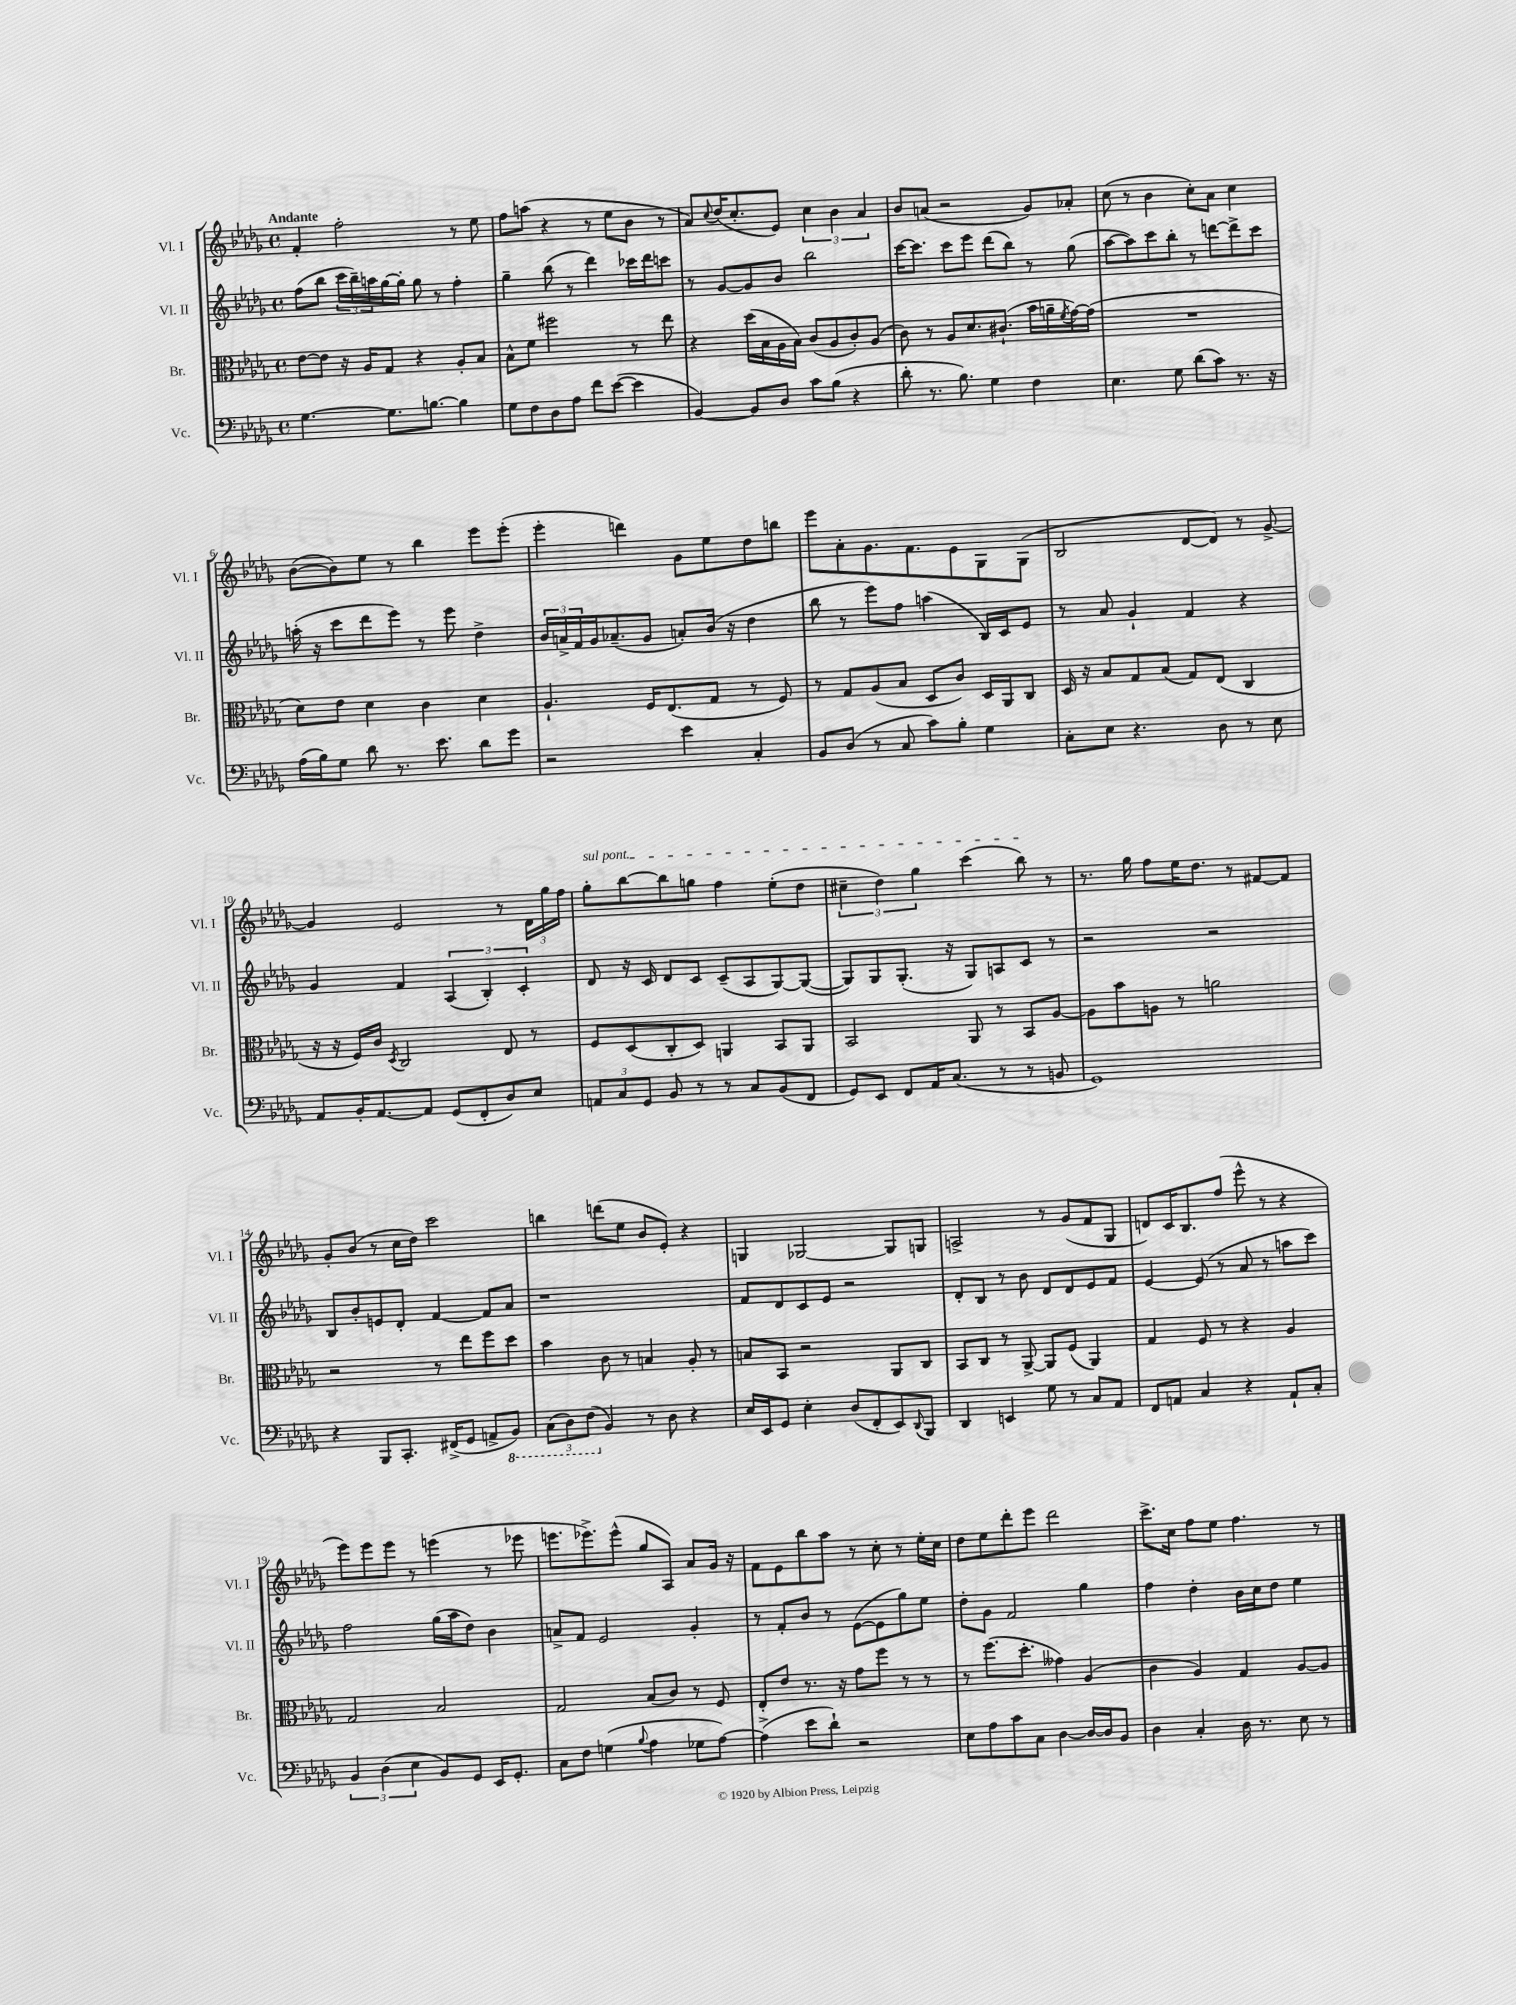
<<
\new StaffGroup <<
\new Staff = "s0" \with { instrumentName = "Vl. I" shortInstrumentName = "Vl. I" } {
    \clef treble \key des \major \defaultTimeSignature \time 4/4 \tempo "Andante"
    f'4-. f''2-. r8 ees''8 |
    f''8 a''8( r4 r8 ees''8 bes'8 r8 |
    aes'8) \appoggiatura { c''8 } des''16( c''8.-. ees'8) \tuplet 3/2 { c''4 bes'4 aes'4 } |
    bes'8 a'8( r2 ges'8) aes'8-. |
    c''8( r8 bes'4 c''8-.) aes'8 c''4 |
    bes'8~( bes'8) ees''8 r8 bes''4 ees'''8 ees'''8-.( |
    ees'''4-. d'''4) ges'8 ees''8 des''8 b''8 |
    ees'''8 aes'8-. ges'8. f'8. ees'8 ges8 ges8( |
    bes2 des'8~ des'8) r8 ges'8~-> |
    ges'4 ees'2 r8 \tuplet 3/2 { des'16 ges''16 f''16 } |
    \once \override TextSpanner.bound-details.left.text = \markup { \italic "sul pont." } ges''8-.\startTextSpan bes''8~ bes''8 g''8 f''4 ees''8-.( des''8 |
    \tuplet 3/2 { cis''4-- des''4) ges''4 } c'''4( bes''8\stopTextSpan) r8 |
    r8. ges''16 f''8 ees''16 des''8. r8 fis'8~ fis'8 |
    ges'8-. bes'8( r8 c''16 des''16) c'''2 |
    b''4 d'''8( ees''8 bes'8 ees'8-.) r4 |
    g4 ges2~ ges8 g8 |
    a2-> r8 ges'8( f'8 ges8 |
    d'8) c'16 bes8. f''8( ees'''8-^ r8 r4 |
    ees'''8) ees'''8 ees'''8 r8 e'''4( r8 ees'''8 |
    e'''8. ees'''8.->) ees'''8-^( ges''8 aes8) aes'8 ges'16 r16 |
    f'8 ees'8 bes''8 aes''8 r8 c''8-. r8 ees''16-. c''16 |
    des''8 ees''8 des'''8-. ees'''8 des'''2 |
    c'''8.-> c''16 f''8 ees''8 f''4. r8 \bar "|." |
}
\new Staff = "s1" \with { instrumentName = "Vl. II" shortInstrumentName = "Vl. II" } {
    \clef treble \key des \major \defaultTimeSignature \time 4/4
    f''8( bes''8 \tuplet 3/2 { c'''16 bes''16--) a''16 } ges''16~ ges''16-. ges''8 r8 f''4-. |
    ges''4-- bes''8( r8 des'''4) ces'''16 des'''16 c'''8 |
    r8 ges'8~ ges'8 bes'8 bes''2 |
    c'''16~ c'''8. c'''8 ees'''8 des'''8( bes''8) r8 ges''8( |
    aes''8~ aes''8) c'''8 bes''8-. r8 d'''8~ d'''8-> c'''8 |
    a''16-.( r16 c'''8 des'''8 ees'''8) r8 ees'''8 des''4-> |
    \tuplet 3/2 { bes'16 a'16-> f'16 } ges'16 aes'8.--( ges'8 a'8-.) bes'16( r16 des''4 |
    bes''8 r8 ees'''8) f''8 a''4( bes16) c'16 ees'8 |
    r8 aes'8 ges'4-! f'4 r4 |
    ges'4 f'4 \tuplet 3/2 { aes4( bes4-.) c'4-. } |
    des'8 r16 c'16 des'8 c'8 c'8--( aes8 ges8~) ges8~( |
    ges8) ges8 ges8.-.( r16 ges8) a8 c'8 r8 |
    r2 r2 |
    bes8 bes'8-. e'8 des'8-. f'4~ f'8 aes'8 |
    r1 |
    f'8 des'8 c'8 ees'8 r2 |
    des'8-. bes8 r8 bes'8 des'8 des'8 ees'8 f'8 |
    ees'4~ ees'8( r8 aes'8 r8 a''8 c'''8) |
    f''2 ges''16( aes''16 des''8) bes'4 |
    a'8-> f'8 ees'2 ges'4-. |
    r8 f'8-. bes'8 r8 ees'8~( ees'8 ges''8) ees''8 |
    des''8-. ges'8 f'2 ges''4 |
    f''4 des''4-. bes'16 c''16 des''8 ees''4 \bar "|." |
}
\new Staff = "s2" \with { instrumentName = "Br." shortInstrumentName = "Br." } {
    \clef alto \key des \major \defaultTimeSignature \time 4/4
    ees'8~ ees'8 r16 aes16 ges8 r4 aes8-. bes8 |
    bes8-^ f'8 fis''2 r8 ees''8 |
    r4 des''16( bes16 aes16 bes16) c'8( aes8 c'8-.) aes8( |
    c'8) r8 aes8 des'8. cis'8.-!( bes'16 a'16-- \acciaccatura { f'8 } ges'16~) ges'16( |
    R1 |
    des'8) ees'8 des'4 c'4 des'4 |
    aes4.-! f16 ees8.( ges8 r8 f8) |
    r8 ges8 aes8( bes8 des8 c'8) des16 aes,16 c8 |
    des16 r16 bes8 ges8 bes8( ges8) ees8( c4 |
    r16 r16 f16) c'16 \acciaccatura { des8 } c2 ees8 r8 |
    f8 des8( c8-. des8) a,4 bes,8 a,8 |
    bes,2 aes,8 r8 bes,8 aes8~ |
    aes8 bes'8 a8 r8 a'2 |
    r2 r8 ees''8 f''8 des''8 |
    bes'4 c'8 r8 b4 aes8-. r8 |
    b8 bes,8 r2 aes,8 c8 |
    bes,8 c8 r8 aes,8~-> aes,8 f8( aes,4) |
    ges4 f8 r8 r4 aes4 |
    ges2 bes2 |
    ges2 bes8( c'8) r8 f8 |
    ees8-. ees'8 r8. r16 ges'8 f''8 r8 r8 |
    r8 f''8.( des''8.-. geses'4) aes4( |
    c'4 aes4) ges4 aes8~ aes8 \bar "|." |
}
\new Staff = "s3" \with { instrumentName = "Vc." shortInstrumentName = "Vc." } {
    \clef bass \key des \major \defaultTimeSignature \time 4/4
    ges4.~ ges8. b8.~ b4 |
    ges8 f8 des8 aes8 f'8 ees'8~( ees'4 |
    bes,4~) bes,8 des8 c'8 bes8( r4 |
    des'8-. r8. bes8.) ges4 f4 |
    ees4. ges8 des'8( c'8) r8. r16 |
    aes16( bes16) ges8 des'8 r8. ees'8. des'8 ges'8 |
    r2 ees'4 c4-. |
    bes,8 des8( r8 c8 c'8) bes8-. ges4 |
    c8-. ees8 r4. des8 r8 ees8 |
    aes,8 bes,16-. aes,8.~ aes,8 ges,8( f,8-. des8) ees8 |
    \tuplet 3/2 { a,8 c8 ges,8 } bes,8 r8 r8 c8 bes,8( f,8 |
    ges,8) ees,8 f,8 aes,16 c8.( r8 r8 b,8 |
    ges,1) |
    r4 bes,,8 c,8.-. fis,16->( ges,8 a,8-> \ottava #-1 bes,,8) |
    \tuplet 3/2 { c,8( des,8) f,8( \ottava #0 } bes,4) r8 des8 r4 |
    ees16 ees,16 ges,8 ees4-. des8( f,8-. ees,8) \appoggiatura { des,8 } bes,,8 |
    des,4 e,4 ges8 r8 c8 aes,8 |
    f,8 a,8 c4 r4 a,8-! c8-. |
    \tuplet 3/2 { bes,4 des4( ees4 } bes,8) ges,8 ees,16 ges,8.-. |
    c8 f8 g4( \appoggiatura { bes8 } aes4 ges8 aes8~) |
    aes4->( ees'8 des'8-!) r2 |
    ees8 aes8 c'8 c8 des4~ des16~ des16 bes,8 |
    des4 c4-. des16 r8. ees8 r8 \bar "|." |
}
>>
>>
